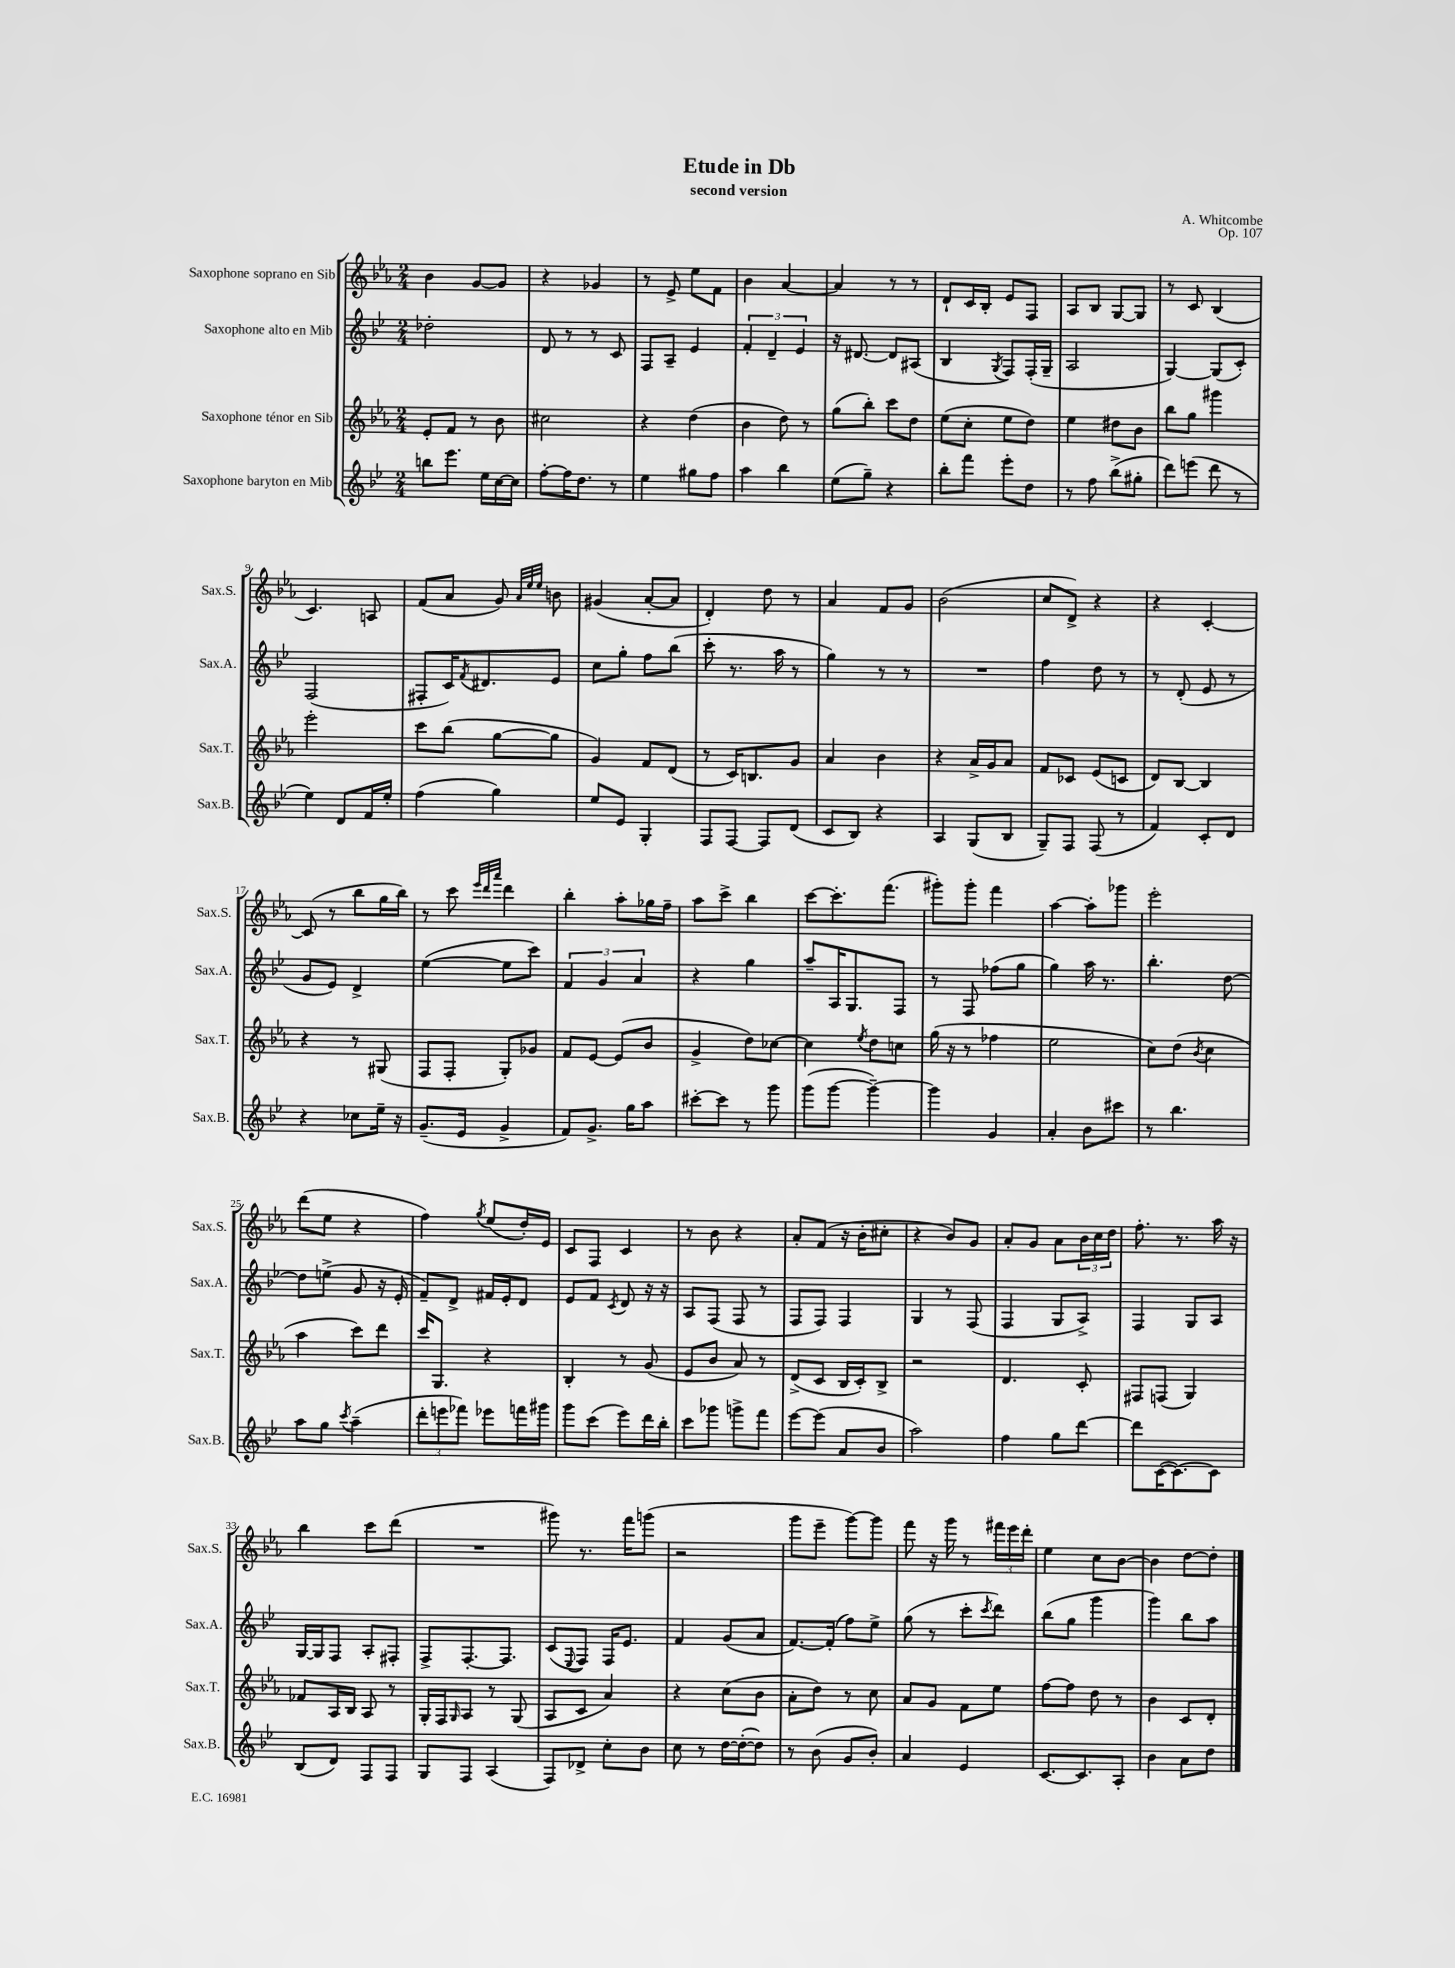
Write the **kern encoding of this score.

**kern	**kern	**kern	**kern
*staff4	*staff3	*staff2	*staff1
*clefG2	*clefG2	*clefG2	*clefG2
*k[b-e-]	*k[b-e-a-]	*k[b-e-]	*k[b-e-a-]
*M2/4	*M2/4	*M2/4	*M2/4
8bb\L	8e-'/L	2dd-'\	4b-\
8.eee-\J	8f/J	.	.
.	8r	.	[8g/L
16ee-\LL	.	.	.
[16cc\	8b-\	.	8g/]J
16cc\]JJ	.	.	.
=	=	=	=
[8ff'\L	2cc#\	8d/	4r
16ff\]K	.	8r	.
8.dd\J	.	.	.
.	.	8r	4g-/
8r	.	8c/	.
=	=	=	=
4ee-\	4r	8F/L	8r
.	.	8A~/J	8e-^/
8gg#\L	(4dd\	4e-/	8ee-\L
8ff\J	.	.	8f\J
=	=	=	=
4aa\	4b-\	6f'/	4b-\
.	.	6d~/	.
4bb-\	8dd\)	.	[4a-/
.	.	6e-/	.
.	8r	.	.
=	=	=	=
(8ee-\L	(8gg\L	16r	4a-/]
.	.	[8.d#/	.
8gg~\J)	8bb-'\J)	.	.
4r	8ccc\L	8d#/]L	8r
.	8dd\J	(8A#/J	8r
=	=	=	=
8bb-'\L	(8ee-\L	4B-/	8d`/L
8fff\J	8cc'\J	.	16c/L
.	.	.	16B-'/JJ
.	.	8qG/	.
8eee-'\L	8ee-\L	8F/L)	8e-/L
8dd\J	8dd\J)	(16F'/L	8F/J
.	.	16G~/JJ	.
=	=	=	=
8r	4ee-\	2A/	8A-/L
8ff\	.	.	8B-/J
(8bb-^\L	8dd#\L	.	[8G/L
8gg#'\J	8b-\J	.	8G/]J
=	=	=	=
8ddd\L)	8bb-\L	[4G/)	8r
(8eee\J	8gg\J	.	8c/
8ddd\	4ggg#\	(8G/]L	(4B-/
8r	.	8c'/J)	.
=	=	=	=
4ee-\)	2eee-'\	(2F/	4.c/)
8d/L	.	.	.
16f/L	.	.	8A/
16ee-'/JJ	.	.	.
=	=	=	=
(4ff\	8ccc\L	8F#'/L	(8f/L
.	(8bb-\J	16c/K)	8a-/J
.	.	8qf/	.
.	.	8.d#/	.
4gg\)	[8gg\L	.	8g/)
.	.	.	32qqa-/LLL
.	.	.	32qqee-/
.	.	.	32qqee-/JJJ
.	8gg\]J	8e-/J	8b\
=	=	=	=
8ee-/L	4g/)	8cc\L	(4g#/
8e-/J	.	8gg'\J	.
4G'/	8f/L	8ff\L	[8a-'/L
.	(8d/J	(8bb-\J	8a-/]J
=	=	=	=
8F/L	8r	8ccc'\	4d'/)
[8F/J	16c/LK)	8.r	.
.	8.B/	.	.
8F/]L	.	.	8dd\
.	.	16aa\	.
(8d/J	8g/J	8r	8r
=	=	=	=
8c/L	4a-/	4gg\)	4a-/
8B-/J)	.	.	.
4r	4b-\	8r	8f/L
.	.	8r	8g/J
=	=	=	=
4A/	4r	2r	(2b-\
(8G/L	16a-^/LL	.	.
.	16g/J	.	.
8B-/J	8a-/J	.	.
=	=	=	=
8G~/L)	8f/L	4ff\	8cc/L
8F/J	8c-/J	.	8d^/J)
(8F/	(8e-/L	8dd\	4r
8r	8c/J	8r	.
=	=	=	=
4f/)	8d/L)	8r	4r
.	[8B-/J	(8d'/	.
8c'/L	4B-/]	8e-/	[4c'/
8d/J	.	8r	.
=	=	=	=
4r	4r	8g/L	(8c/]
.	.	8e-/J)	8r
8cc-\L	8r	4d^/	8bb-\L
16ee-~\Jk	(8G#/	.	16gg\L
16r	.	.	16bb-\JJ)
=	=	=	=
(8.g~/L	8F/L	([4ee-\	8r
.	8F'/J	.	8ccc\
16e-/Jk	.	.	.
.	.	.	32qqeee-/LLL
.	.	.	32qqddd/
.	.	.	32qqaaa-/JJJ
4g^/	8G'/L)	8ee-\]L	4ddd\
.	8g-/J	8ccc\J)	.
=	=	=	=
8f/L)	8f/L	6f/	4bb-'\
8.g^/J	[8e-/J	.	.
.	.	6g/	.
.	(8e-/]L	.	8aa-'\L
16gg\LK	.	.	.
.	.	6a/	.
8aa\J	8b-/J	.	16gg-\L
.	.	.	16ff~\JJ
=	=	=	=
[8ccc#'\L	4g^/	4r	8aa-\L
8ccc#\]J	.	.	8ccc^\J
8r	8dd\L)	4gg\	4bb-\
8ggg\	[8cc-\J	.	.
=	=	=	=
(8ggg\L	4cc-\]	8aa~/L	[8ccc\L
[8ggg\J	.	16A/K	8.ccc'\]
.	.	8.G/	.
.	8qee-/	.	.
4ggg~\_)	8dd\L	.	.
.	.	.	(8.fff\J
.	8cc\J	8F/J	.
=	=	=	=
4ggg\]	(16gg\	8r	8ggg#'\L)
.	16r	.	.
.	8r	8F/	8ggg#'\J
4g/	4ff-\	(8ff-\L	4fff\
.	.	8gg\J	.
=	=	=	=
4a'/	2ee-\	4gg\)	[4aa-\
8b-\L	.	16aa\	8aa-'\]L
.	.	8.r	.
8ccc#\J	.	.	8ggg-\J
=	=	=	=
8r	8cc\L)	4.bb-'\	2eee-'\
4.bb-\	(8dd\J	.	.
.	8qb-/	.	.
.	4cc\	.	.
.	.	[8dd\	.
=	=	=	=
8aa\L	4aa-\	8dd\]L	(8ddd\L
8gg\J	.	(8ee^\J	8ee-\J
8qccc/	.	.	.
(4aa~\	8ccc\L)	8g/	4r
.	8ddd\J	16r	.
.	.	16e-'/	.
=	=	=	=
12ddd'\L	16ccc/LK	8f~/L)	4ff\)
.	8.G/J	.	.
12eee\	.	.	.
.	.	8d^/J	.
12fff-\J)	.	.	.
.	.	.	8qgg/
8eee-\L	4r	16f#/LL	(8ee-/L
.	.	16e-'/J	.
16fff\L	.	8d/J	16dd'/L)
16ggg#\JJ	.	.	16e-/JJ
=	=	=	=
8ggg\L	4B-'/	8e-/L	8c/L
(8ccc\J	.	8f/J	8F/J
.	.	8qc/	.
8eee-\L)	8r	8d/	4c/
16ddd\L	(8g/	16r	.
16bb-'\JJ	.	16r	.
=	=	=	=
8ccc\L	8e-/L	8A/L	8r
8ggg-\J	8b-/J	(8F/J	8b-\
8ggg^\L	8a-/)	8F/	4r
8fff\J	8r	8r	.
=	=	=	=
[8eee-\L	(8d^/L	8F/L	8a-'/L
(8eee-\]J	8c/J	8F/J)	(8f/J
8a/L	16B-/LL	4F/	16r
.	16c'/J)	.	16b-'\LK
8b-/J	8B-^/J	.	8cc#'\J
=	=	=	=
2aa\)	2r	4G/	4r
.	.	8r	8b-/L)
.	.	(8F/	8g/J
=	=	=	=
4ff\	4.d/	4F/	8a-'/L
.	.	.	8g/J
8gg\L	.	8G/L	8a-\L
[8ddd\J	8c'/	8A^/J)	24b-\L
.	.	.	24cc\
.	.	.	24dd\JJ
=	=	=	=
8ddd\]L	8F#/L	4F/	8.ff'\
([16c\K	(8F/J	.	.
8.c\_)	.	.	8.r
.	4G/)	8G/L	.
8c\]J	.	8A/J	16aa-\
.	.	.	16r
=	=	=	=
(8B-/L	8f-/L	[16G/LL	4bb-\
.	.	16G/]J	.
8d/J)	16A-/L	8F/J	.
.	16B-/JJ	.	.
8F/L	8A-/	8A'/L	8ccc\L
8F/J	8r	8F#'/J	(8ddd\J
=	=	=	=
8G/L	16G'/LL	8F^/L	2r
.	16F/J	.	.
.	16qqG/	.	.
8F/J	8A-/J	[8.F'/	.
(4A/	8r	.	.
.	.	8.F/]J	.
.	(8G/	.	.
=	=	=	=
8F/L)	8A-/L	(8c/L	8ggg#\)
.	.	8qqE-/	.
8d-^/J	8c/J	8F/J)	8.r
8cc'\L	4a-/)	16F/LK	.
.	.	8.e-/J	16fff\LK
8b-\J	.	.	(8ggg\J
=	=	=	=
8cc\	4r	4f/	2r
8r	.	.	.
[16dd\LL	(8cc\L	(8g/L	.
(16dd'\_J	.	.	.
8dd\]J)	8b-\J	8a/J	.
=	=	=	=
8r	8a-'\L	[8.f/L)	8ggg\L
(8b-\	8dd\J)	.	8eee-~\J
.	.	(16f'/]Jk	.
8g/L	8r	8ff\L)	[8ggg\L)
8b-'/J)	8cc\	8ee-^\J	8ggg\]J
=	=	=	=
4a/	8a-/L	(8gg\	8fff\
.	8g/J	8r	16r
.	.	.	16ggg\
4e-/	8f\L	8ccc'\L	8r
.	.	8qccc/	.
.	8ee-\J	8ddd\J)	24fff#\LL
.	.	.	24eee-\
.	.	.	24ddd'\JJ
=	=	=	=
[8.c/L	[8ff\L	(8bb-\L	4ee-\
.	8ff\]J	8gg\J	.
8.c/]	.	.	.
.	8dd\	4ggg\	8cc\L
8A'/J	8r	.	[8b-\J
=	=	=	=
4b-\	4b-\	4ggg\)	4b-\]
8a\L	8c/L	8bb-\L	[8dd\L
8dd\J	8d'/J	8aa\J	8dd'\]J
==	==	==	==
*-	*-	*-	*-
